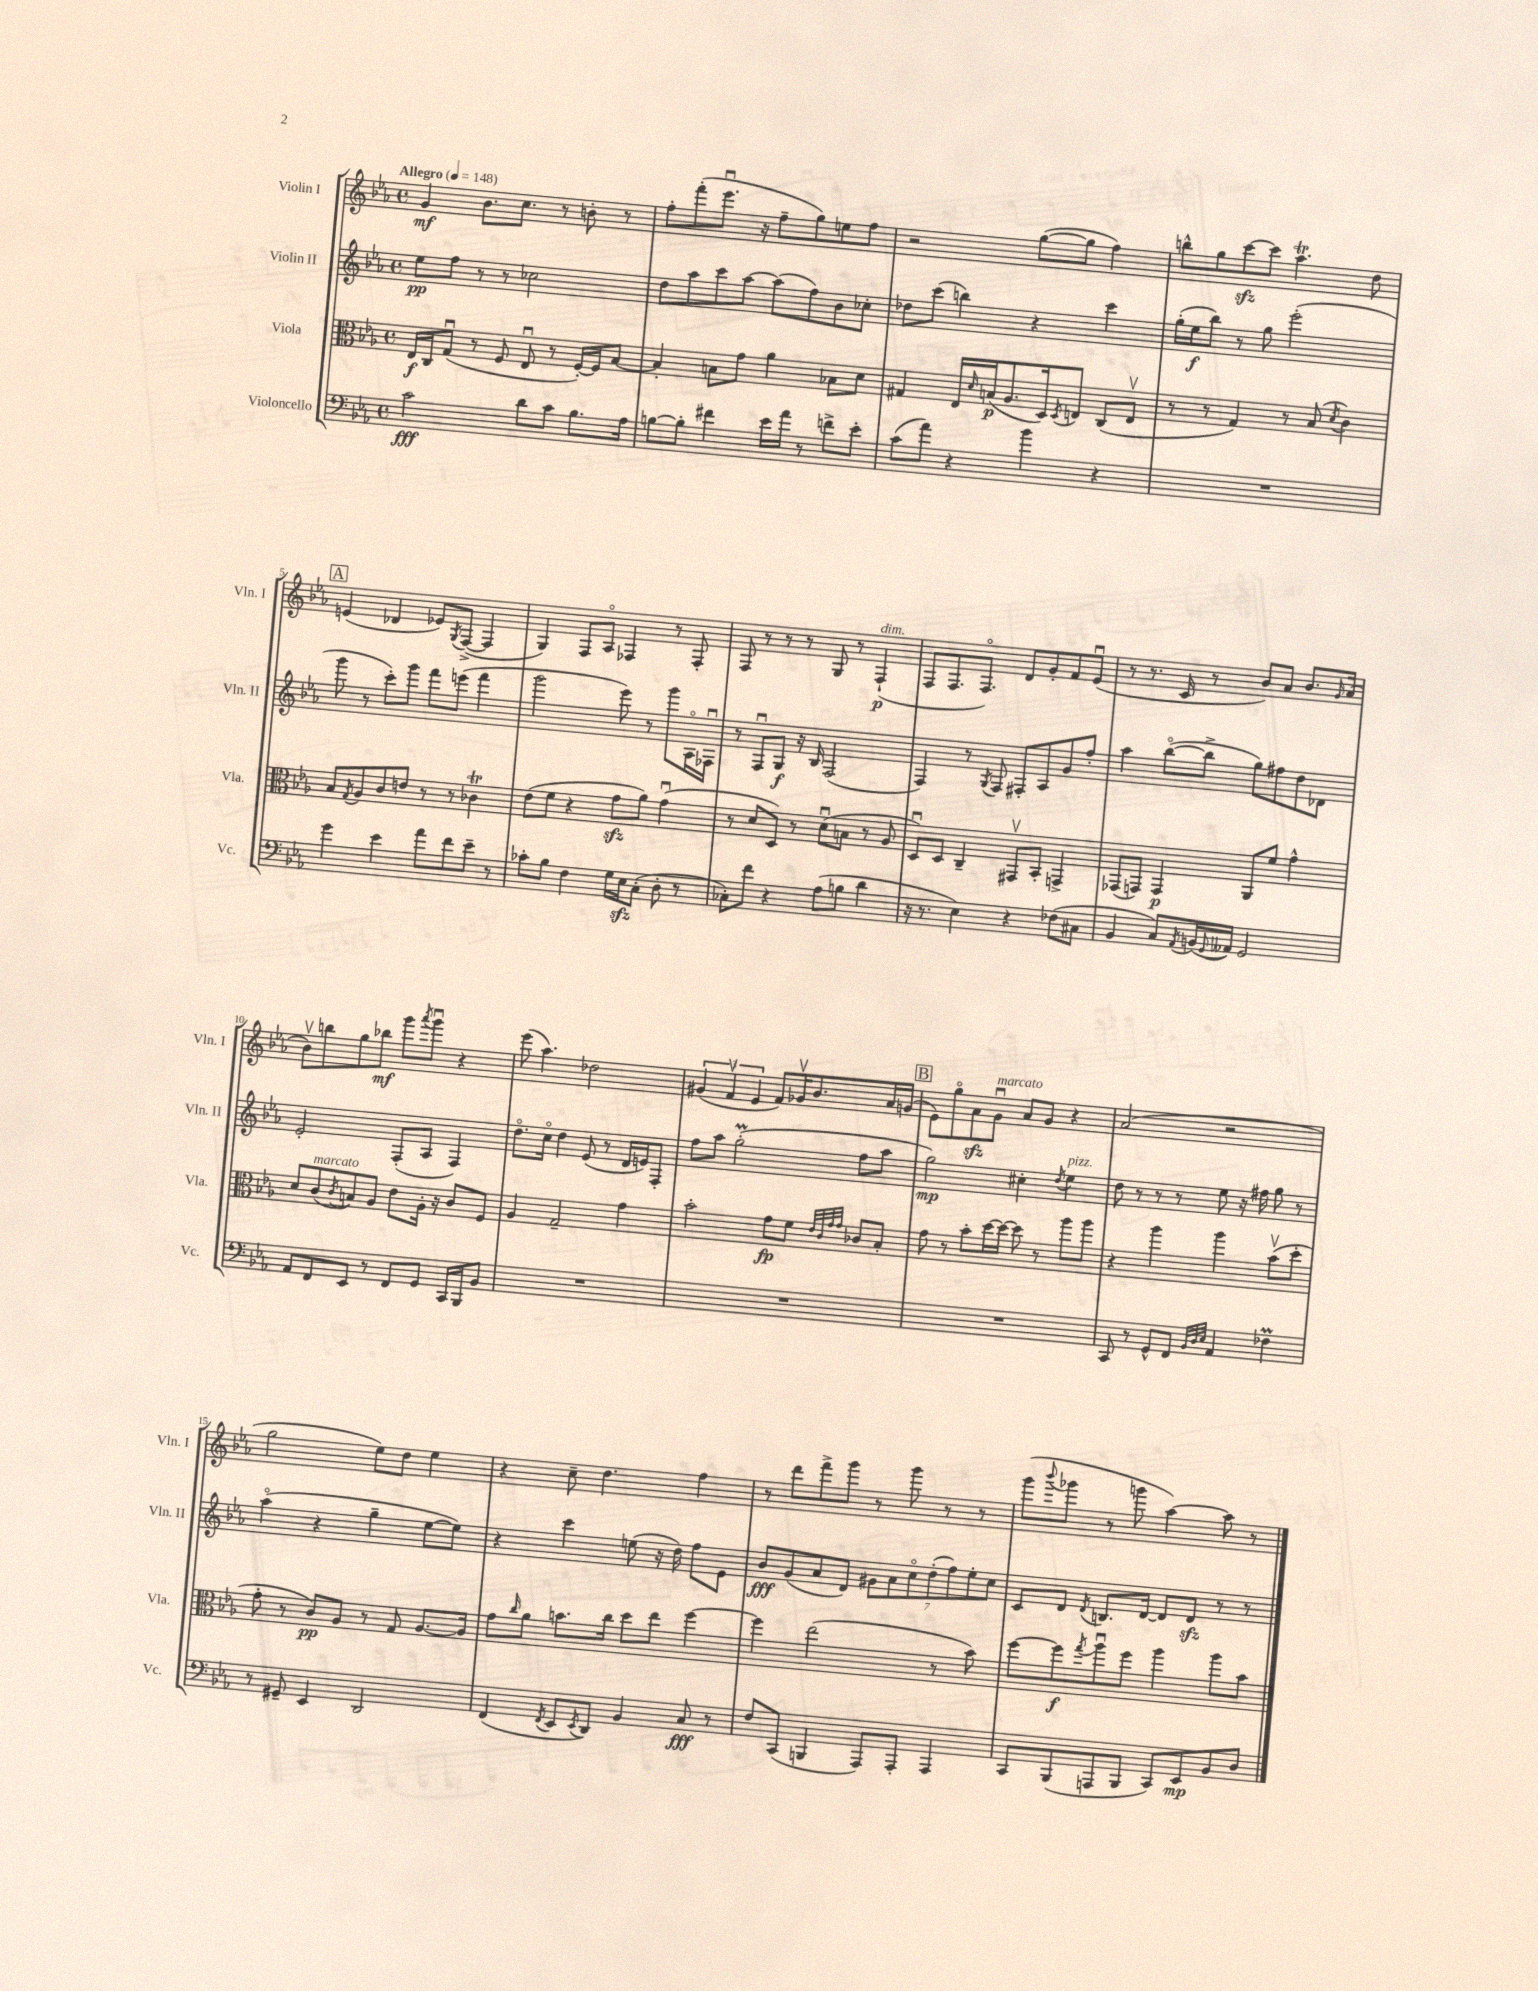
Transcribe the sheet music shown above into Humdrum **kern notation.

**kern	**kern	**kern	**kern
*staff4	*staff3	*staff2	*staff1
*clefF4	*clefC3	*clefG2	*clefG2
*k[b-e-a-]	*k[b-e-a-]	*k[b-e-a-]	*k[b-e-a-]
*M4/4	*M4/4	*M4/4	*M4/4
*met(c)	*met(c)	*met(c)	*met(c)
*MM148	*MM148	*MM148	*MM148
2c\	16E-/LL	8ee-\L	4g/
.	16C/J	.	.
.	(8Gu/J	8ff\J	.
.	8r	8r	8.b-\L
.	8F/	8r	.
.	.	.	8.cc\J
8d\L	8E-u/	2cc-\	.
8c\J	8r	.	8r
8.B-\L	[16F'/LL)	.	8b'\
.	16F/]J	.	.
.	[8B-/J	.	8r
16A-\Jk	.	.	.
=	=	=	=
[8B\L	4B-'/]	8dd\L	8ff'\L
8B'\]J	.	8aa-\	(8fff'\
4f#\	8B\L	8ccc\	8.eee-u\J
.	8g\J	[8aa-\J	.
.	.	.	16r
16e-\LL	4a-\	(8aa-\]L	8ff~\L
16a-\JJ	.	.	.
8r	.	8ff\)	8gg\)
8f^\L	8B-\L	8b-\	8ee\
8e-'\J	8d\J	8cc-'\J	8ff\J
=	=	=	=
(8c\L	4G#/	8dd-\L	2r
8a-\J)	.	(8ccc\J	.
4r	16E-/LL	4bb\)	.
.	16qqd/	.	.
.	(16B/J	.	.
.	8.A-/	.	.
4b-\	.	4r	([8gg\L
.	16D/k)	.	.
.	8qD/	.	.
.	8E/J	.	8gg\]J
4r	(8C/L	4ccc\	4ff\)
.	8Ev/J	.	.
=	=	=	=
1r	8r	(16gg'\LL	8bb^^\L
.	.	16ee-\J	.
.	8r	8bb-\J)	8gg\
.	4G/)	8r	[8ccc\
.	.	8gg\	8ccc\]J
.	8r	(2eee-'\	4.aa-\
.	(8B-/	.	.
.	8qd/	.	.
.	4c\)	.	.
.	.	.	8dd\
=	=	=	=
4g\	8B-/L	8ggg\	(4e/
.	8qG/	.	.
.	8A-/	8r	.
4e-\	8c/	8ccc'\L)	4d-/
.	8e/J	8ggg\J	.
8a-\L	8r	8fff\L	8e-/L)
.	.	.	8qG/
8f\	8r	(8eee\J	([8F^/J
8e-~\J	4c-\	4fff\	4F/]
8r	.	.	.
=	=	=	=
8c-'\L	(8e-\L	2ggg\	4G/)
8B-\J	8f\J	.	.
4F\	4r	.	8F/L
.	.	.	8A-o/J
16G\LL	8g\L	8eee-\)	4F-/
16E-\J	.	.	.
(8C'\J	8a-\J)	8r	.
8D'\	(4gu\	8ggg\L	8r
8r	.	16A-o\L	8F-'/
.	.	16F-u\JJ	.
=	=	=	=
8C-'\L)	8r	8r	8F/
8f\J	8d/L	8Fu/L	8r
4r	8D/J)	8G/J	8r
.	8r	16r	8r
.	.	16B-/	.
(8A-\L	(8du\L	(2F/	8G/
8B\J	8B\J	.	8r
4d\	8r	.	(4F`/
.	8A-/	.	.
=	=	=	=
16r	8Du/L)	4F/)	8F/L
8.r	.	.	.
.	8D/J	.	8.F/
4E-\)	4C~/	8r	.
.	.	.	8.Fo/J)
.	.	8qG/	.
.	.	8F/	.
4r	8GG#v/L	8F#'/L	8d/L
.	8BB-'/J	8A-/	8g'/
(8F-\L	4GG^/	8g/	8f/
8C#\J	.	8ff'/J	(8e-u/J
=	=	=	=
4BB-/	(8GG-/L	4aa-\	8r
.	8GG/J)	.	8.r
8C/L)	4GG/	([8bb-o\L	.
.	.	.	16c/
8qAA-/	.	.	.
(16BB/L	.	8bb-^\]J	8r
8qqGG/	.	.	.
16AA--/JJ)	.	.	.
2GG/	8AA-/L	8gg\L)	8b-/L)
.	8f/J	8ff#\	8a-/J
.	4g^^\	8dd\	8.b-/L
.	.	8d-\J	.
.	.	.	16qqg/
.	.	.	(16a-/Jk
=	=	=	=
8AA-/L	8d/L	2e-'/	8b-v\L)
8FF/	(8c/	.	8bb\
.	8qc/	.	.
8EE-/J	8B/)	.	8gg\
8r	8A-/J	.	8bb-\J
8FF/L	8e-\L	(8F'/L	8ggg\L
.	.	.	8qaaa-/
8GG/J	16A-'\Jk	8A-/J	8gggu\J
.	16r	.	.
16CC/LL	8c/L	4F/)	4r
16BBB-/J	.	.	.
8BB-/J	8F/J	.	.
=	=	=	=
1r	4A-/	8.ddo\L	(8eee-\
.	.	.	4.aa-\)
.	.	16cco\Jk	.
.	2G~/	4dd\	.
.	.	(8e-/	2dd-\
.	.	8r	.
.	4g\	16d/LL	.
.	.	16e/J)	.
.	.	8F'/J	.
=	=	=	=
1r	2b-'\	8ff\L	(6g#/
.	.	8aa-\J	.
.	.	.	6fv/
.	.	(2gg'\	.
.	.	.	6e-/
.	8g\L	.	8f/L)
.	8f\J	.	16g-v/K
.	.	.	8.b-/
.	32qqe-/LLL	.	.
.	32qqc/	.	.
.	32qqg/	.	.
.	32qqg/JJJ	.	.
.	8c-/L	8ff\L	.
.	8B-'/J	8aa-\J	16a-/L
.	.	.	(16g/JJ
=	=	=	=
1r	8g\	2gg\)	8e-\L)
.	8r	.	8ggo\
.	8b-'\L	.	8a-\
.	[16dd\L	.	8gu\J
.	16dd\_JJ	.	.
.	8dd\]	4cc#'\	8a-/L
.	8r	.	8g/J
.	.	8qdd/	.
.	8aa-\L	4ee-\	4r
.	8aa-\J	.	.
=	=	=	=
8CC/	4r	8dd\	(2a-/
8r	.	8r	.
8GG^^/L	4aa-\	8r	.
8FF/J	.	8r	.
32qqBB-/LLL	.	.	.
32qqD/	.	.	.
32qqE-/JJJ	.	.	.
4AA-/	4aa-\	8ee-\	2r
.	.	16r	.
.	.	16ff#\	.
4F-\	(8b-v\L	8gg\	.
.	8dd'\J	8r	.
=	=	=	=
8r	8g'\	(4aa-o\	2gg\
8GG#~/	8r	.	.
4EE-/	8c/L)	4r	.
.	8A-/J	.	.
2DD/	8r	4gg~\	8ee-\L)
.	8G/	.	8dd\J
.	[8.A-/L	[8ee-\L	4ee-\
.	.	8ee-\]J)	.
.	16A-/]Jk	.	.
=	=	=	=
(4FF/	8g\L	4r	4r
.	16qqcc/	.	.
.	8a-\J	.	.
8qFF/	.	.	.
8EE-/L	8.b\L	4ccc\	8cc~\
8qEE-/	.	.	.
8DD/J)	.	.	4.dd\
.	16cc\Jk	.	.
4BB-/	8dd\L	(8ee\	.
.	8ee-\J	16r	.
.	.	16dd\)	.
8C/	[4ff\	8ff\L	4ff\
8r	.	8e-\J	.
=	=	=	=
8F/L	4ff\]	8b-/L	8r
(8CC/J	.	(8g/	8ddd\L
4BBB/	(2ee-\	8a-/	8fff^\
.	.	8d/J)	8ggg\J
8AAA-/L)	.	14g#\L	8r
.	.	14a-\	.
8AAA-'/J	.	.	8ggg\
.	.	14cco\	.
.	.	(14dd'\	.
4AAA-/	8r	.	8r
.	.	14ff\)	.
.	.	14ee-'\	.
.	8b-\)	.	8r
.	.	14cc\J	.
=	=	=	=
8CC/L	[8ff\L	8c/L	(8ggg\L
.	.	.	8qqbbb-/
(8BBB-/	8ff\]	8d/J	8ggg-\J
.	8qgg/	8qd/	.
8AAA/	8aa-u\	8.B/L	8r
8BBB-/J	8ff\J	.	8ggg\
.	.	[16d/Jk	.
8CC/L)	4aa-\	8d/]L	[4aa-\)
8EE-/	.	8d/J	.
8BB-/	8aa-\L	8r	8aa-\]
8D/J	8b-\J	8r	8r
==	==	==	==
*-	*-	*-	*-
